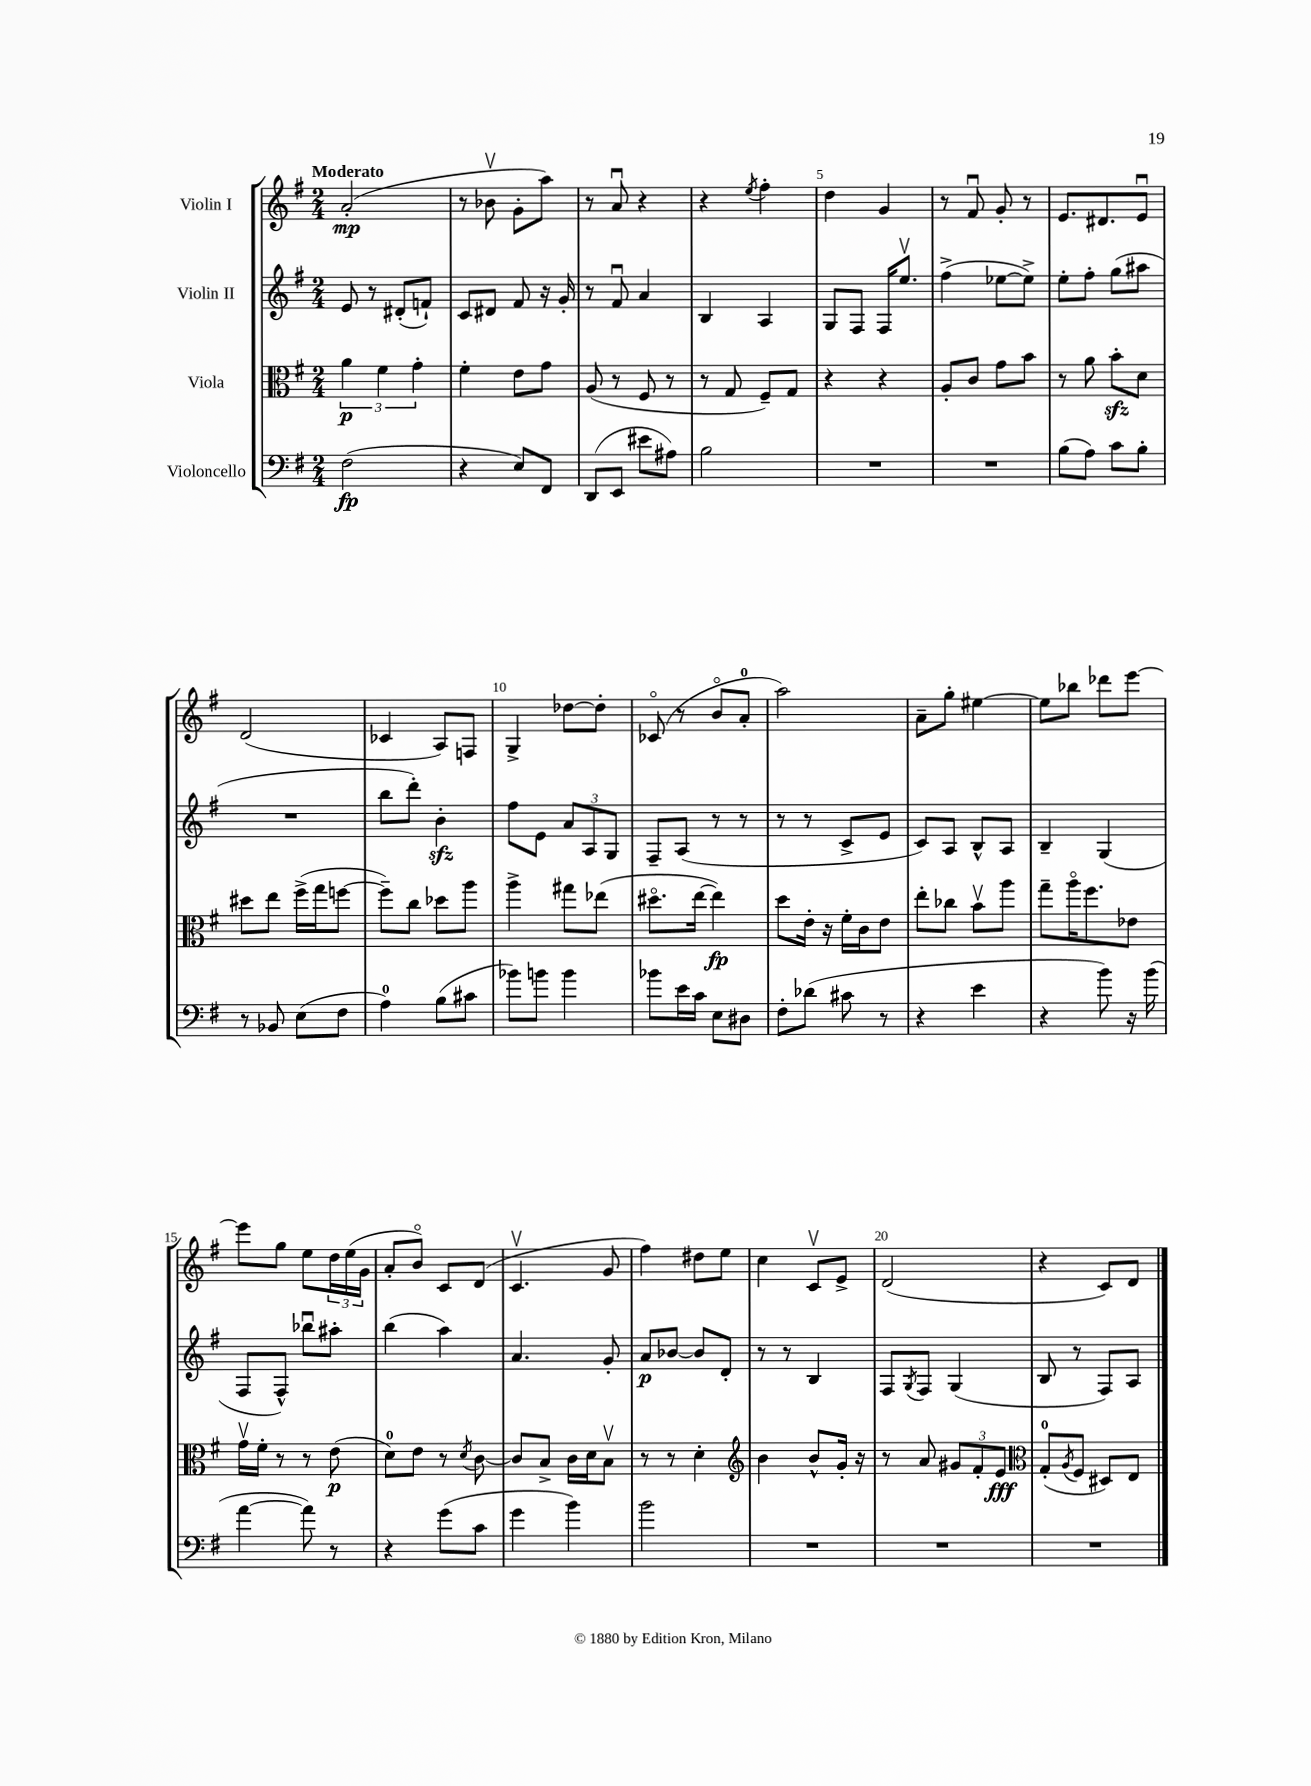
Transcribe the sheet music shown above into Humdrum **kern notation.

**kern	**dynam	**kern	**dynam	**kern	**dynam	**kern	**dynam
*part4	*part4	*part3	*part3	*part2	*part2	*part1	*part1
*staff4	*staff4	*staff3	*staff3	*staff2	*staff2	*staff1	*staff1
*I"Violoncello	*	*I"Viola	*	*I"Violin II	*	*I"Violin I	*
*clefF4	*	*clefC3	*	*clefG2	*	*clefG2	*
*k[f#]	*	*k[f#]	*	*k[f#]	*	*k[f#]	*
*M2/4	*	*M2/4	*	*M2/4	*	*M2/4	*
=1	=1	=1	=1	=1	=1	=1	=1
!	!	!	!	!	!	!LO:TX:a:B:t=Moderato	!
(2F#\	fp	6a\	p	8e/	.	(2a'/	mp
.	.	.	.	8r	.	.	.
.	.	6f#\	.	.	.	.	.
.	.	.	.	(8d#X'/L	.	.	.
.	.	6g'\	.	.	.	.	.
.	.	.	.	8fn`/J)	.	.	.
=2	=2	=2	=2	=2	=2	=2	=2
4r	.	4f#'\	.	8c/L	.	8r	.
.	.	.	.	8d#X/J	.	8b-Xv\	.
8E/L)	.	8e\L	.	8f#/	.	8g'\L	.
8FF#/J	.	8g\J	.	16r	.	8aa\J)	.
.	.	.	.	16g'/	.	.	.
=3	=3	=3	=3	=3	=3	=3	=3
(8DD/L	.	(8A/	.	8r	.	8r	.
8EE/J	.	8r	.	8f#u/	.	8au/	.
8e#X\L	.	8F#/	.	4a/	.	4r	.
8A#X\J)	.	8r	.	.	.	.	.
=4	=4	=4	=4	=4	=4	=4	=4
2B\	.	8r	.	4B/	.	4r	.
.	.	8G/	.	.	.	.	.
.	.	.	.	.	.	8qee/	.
.	.	8F#~/L)	.	4A/	.	4ff#'\	.
.	.	8G/J	.	.	.	.	.
=5	=5	=5	=5	=5	=5	=5	=5
2r	.	4r	.	8G/L	.	4dd\	.
.	.	.	.	8F#/J	.	.	.
.	.	4r	.	16F#/KL	.	4g/	.
.	.	.	.	8.eev/J	.	.	.
=6	=6	=6	=6	=6	=6	=6	=6
2r	.	8A'/L	.	(4ff#^\	.	8r	.
.	.	8c/J	.	.	.	8f#u/	.
.	.	8g\L	.	[8ee-X\L	.	8g'/	.
.	.	8b\J	.	8ee-^\J])	.	8r	.
=7	=7	=7	=7	=7	=7	=7	=7
(8B\L	.	8r	.	8ee'\L	.	8.e/L	.
8A\J)	.	8a\	.	8ff#'\J	.	.	.
.	.	.	.	.	.	8.d#X/	.
8c\L	.	8bzz'\L	.	(8gg\L	.	.	.
8B'\J	.	8d\J	.	8aa#X\J	.	8eu/J	.
!!LO:LB:g=z
=8	=8	=8	=8	=8	=8	=8	=8
8r	.	8dd#X\L	.	2r	.	(2d/	.
8BB-X/	.	8ee\J	.	.	.	.	.
(8E\L	.	(16ff#^\LL	.	.	.	.	.
.	.	16gg\J	.	.	.	.	.
8F#\J	.	[8ffn\J	.	.	.	.	.
=9	=9	=9	=9	=9	=9	=9	=9
4A\)	.	8ff~\L])	.	8bb\L	.	4c-X/	.
.	.	8cc\J	.	8ddd'\J)	.	.	.
(8B\L	.	8dd-X\L	.	4bzz'\	.	8A/L)	.
8c#X\J	.	8aa\J	.	.	.	8Fn/J	.
=10	=10	=10	=10	=10	=10	=10	=10
8b-X\L)	.	4aa^\	.	8ff#\L	.	4G^/	.
8bn\J	.	.	.	8e\J	.	.	.
4b\	.	8gg#X\L	.	12a/L	.	[8dd-X\L	.
.	.	.	.	12A/	.	.	.
.	.	(8ee-X\J	.	.	.	8dd-'\J]	.
.	.	.	.	12G/J	.	.	.
=11	=11	=11	=11	=11	=11	=11	=11
8b-X\L	.	8.dd#X\L	.	8F#~/L	.	(8c-X/	.
16e\L	.	.	.	(8A/J	.	8r	.
16c\JJ	.	[16ee\Jk	.	.	.	.	.
8E\L	.	4ee\])	fp	8r	.	8b/L	.
8D#X\J	.	.	.	8r	.	8a'/J	.
=12	=12	=12	=12	=12	=12	=12	=12
8F#'\L	.	8dd\L	.	8r	.	2aa\)	.
(8d-X\J	.	16e'\Jk	.	8r	.	.	.
.	.	16r	.	.	.	.	.
8c#X\	.	16f#'\LL	.	8c^/L	.	.	.
.	.	16c\J	.	.	.	.	.
8r	.	8e\J	.	8e/J	.	.	.
=13	=13	=13	=13	=13	=13	=13	=13
4r	.	8ee'\L	.	8c/L)	.	8a~\L	.
.	.	8cc-X\J	.	8A/J	.	8gg'\J	.
4e\	.	8bv\L	.	8B^^/L	.	[4ee#X\	.
.	.	8aa\J	.	8A/J	.	.	.
=14	=14	=14	=14	=14	=14	=14	=14
4r	.	8gg~\L	.	4B~/	.	8ee#\L]	.
.	.	16aa\K	.	.	.	8bb-X\J	.
.	.	8.ff#\	.	.	.	.	.
8b\)	.	.	.	(4G/	.	8ddd-X\L	.
16r	.	8e-X\J	.	.	.	[8eee\J	.
(16b\	.	.	.	.	.	.	.
!!LO:LB:g=z
=15	=15	=15	=15	=15	=15	=15	=15
[4a\	.	16gv\LL	.	8F#/L	.	8eee\L]	.
.	.	16f#'\JJ	.	.	.	.	.
.	.	8r	.	8F#^^/J)	.	8gg\J	.
8a\])	.	8r	.	8bb-Xu\L	.	8ee\L	.
8r	.	(8e\	p	8aa#X'\J	.	24dd\L	.
.	.	.	.	.	.	(24ee\	.
.	.	.	.	.	.	24g\JJ	.
=16	=16	=16	=16	=16	=16	=16	=16
4r	.	8d\L)	.	(4bb\	.	8a'/L	.
.	.	8e\J	.	.	.	8b/J)	.
(8g\L	.	8r	.	4aa\)	.	8c/L	.
.	.	8qd/	.	.	.	.	.
8c\J	.	[8c\	.	.	.	(8d/J	.
=17	=17	=17	=17	=17	=17	=17	=17
4g\	.	8c/L]	.	4.a/	.	4.cv/	.
.	.	8B^/J	.	.	.	.	.
4b\)	.	16c\LL	.	.	.	.	.
.	.	16d\J	.	.	.	.	.
.	.	8Bv\J	.	8g'/	.	8g/	.
=18	=18	=18	=18	=18	=18	=18	=18
2b\	.	8r	.	8a/L	p	4ff#\)	.
.	.	8r	.	[8b-X/J	.	.	.
.	.	4d'\	.	8b-/L]	.	8dd#X\L	.
.	.	.	.	8d'/J	.	8ee\J	.
=19	=19	=19	=19	=19	=19	=19	=19
*	*	*clefG2	*	*	*	*	*
2r	.	4b\	.	8r	.	4cc\	.
.	.	.	.	8r	.	.	.
.	.	8b^^/L	.	4B/	.	8cv/L	.
.	.	16g'/Jk	.	.	.	8e^/J	.
.	.	16r	.	.	.	.	.
=20	=20	=20	=20	=20	=20	=20	=20
2r	.	8r	.	8F#/L	.	(2d/	.
.	.	.	.	8qG/	.	.	.
.	.	8a/	.	8F#/J	.	.	.
.	.	12g#X/L	.	(4G/	.	.	.
.	.	12f#'/	.	.	.	.	.
.	.	12e/J	fff	.	.	.	.
=21	=21	=21	=21	=21	=21	=21	=21
*	*	*clefC3	*	*	*	*	*
2r	.	(8G'/L	.	8B/	.	4r	.
.	.	8qA/	.	.	.	.	.
.	.	8F#/J	.	8r	.	.	.
.	.	8D#X/L)	.	8F#/L)	.	8c/L)	.
.	.	8E/J	.	8A/J	.	8d/J	.
==	==	==	==	==	==	==	==
*-	*-	*-	*-	*-	*-	*-	*-
